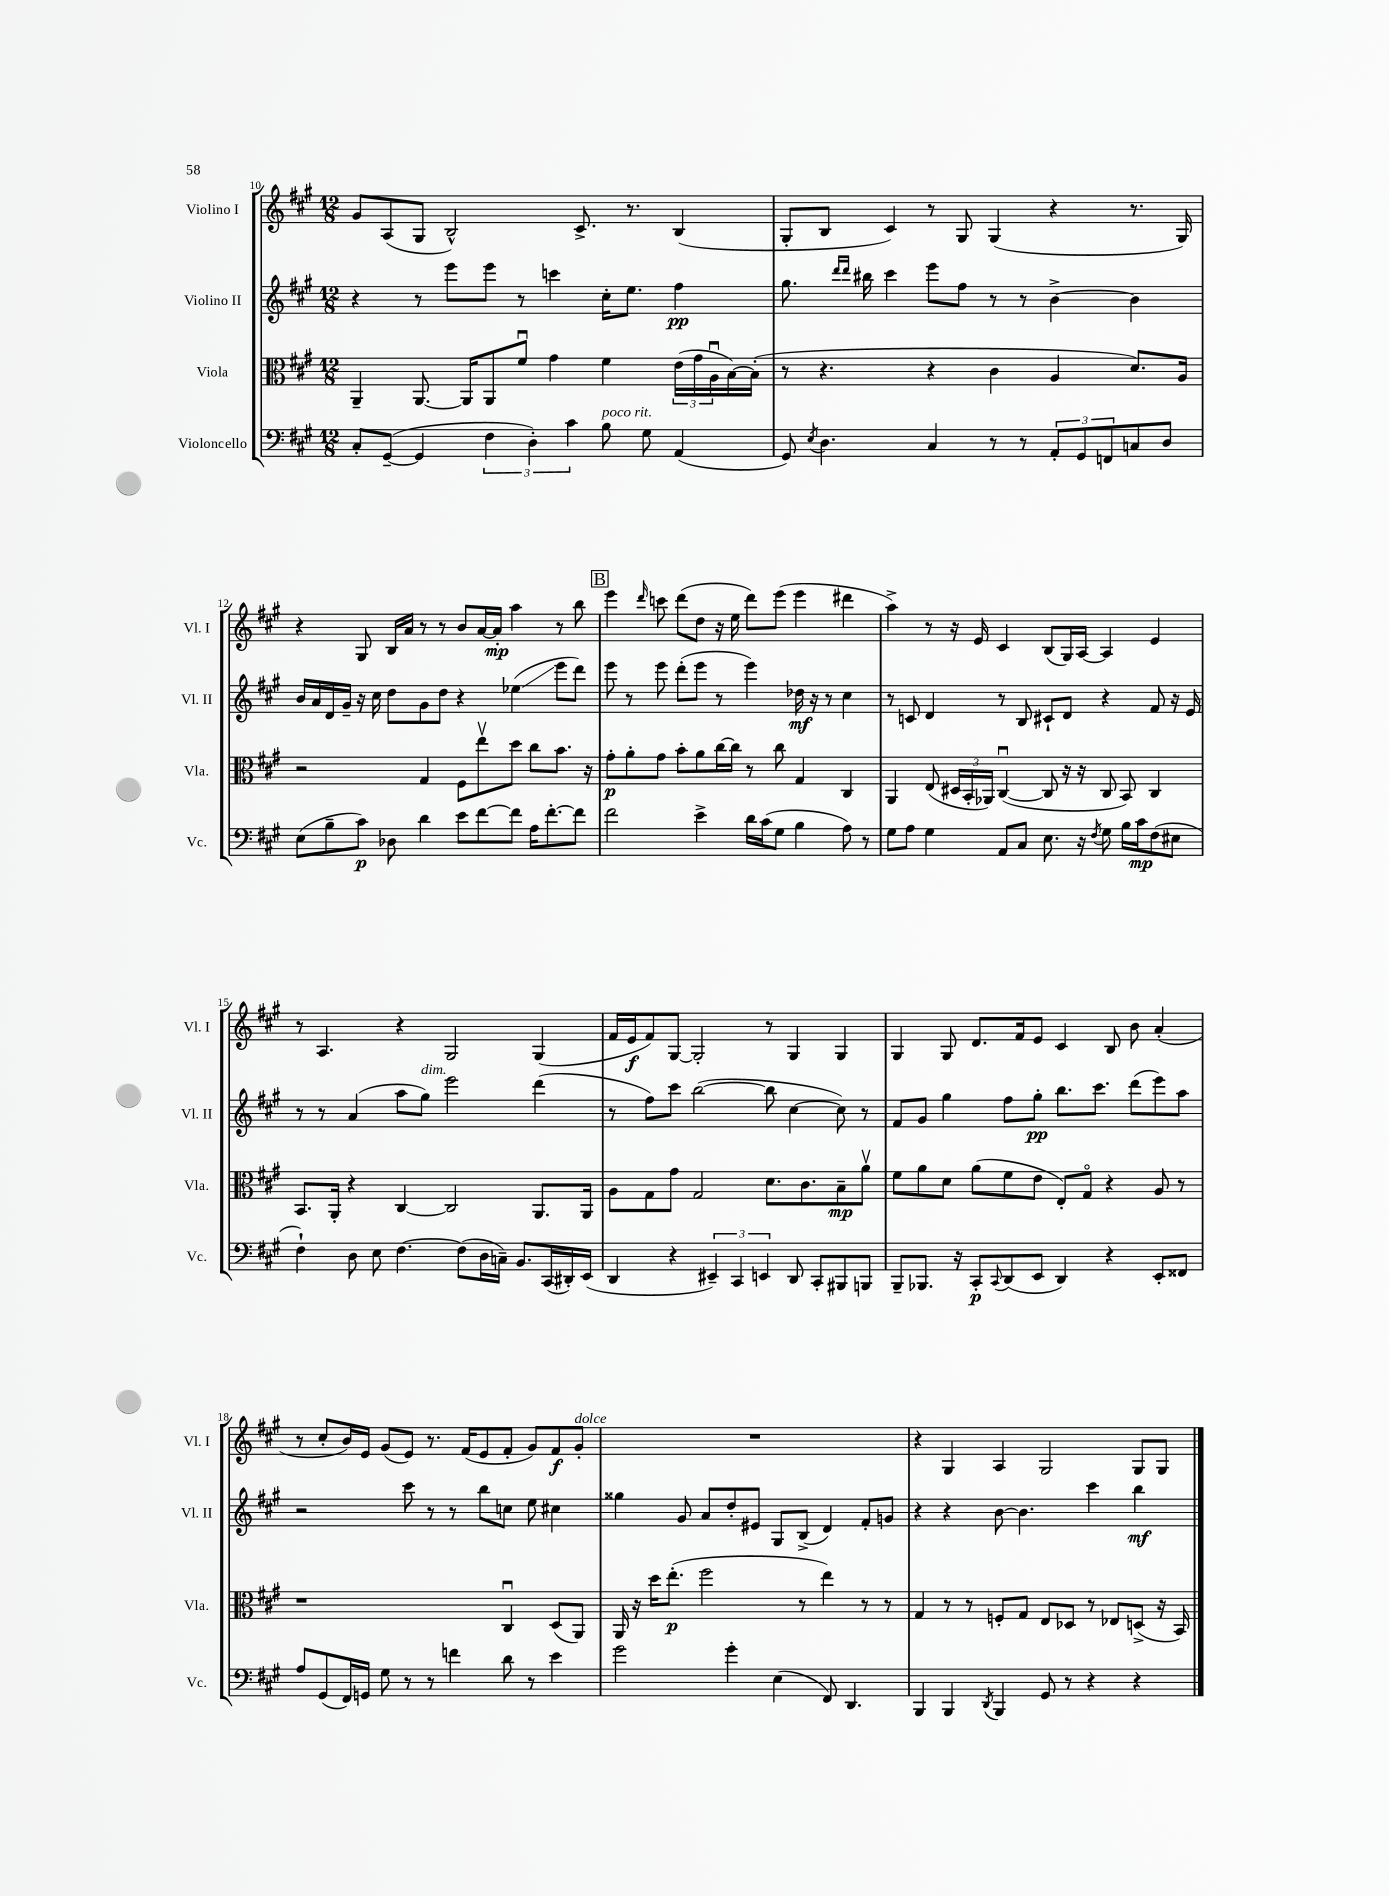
<<
\new StaffGroup <<
\new Staff = "s0" \with { instrumentName = "Violino I" shortInstrumentName = "Vl. I" } {
    \clef treble \key a \major \numericTimeSignature \time 12/8
    gis'8 a8( gis8 b2-^) cis'8.-> r8. b4( |
    gis8-. b8 cis'4) r8 gis8 gis4( r4 r8. gis16) |
    r4 gis8 b16 a'16 r8 r8 b'8 a'16~ a'16-.\mp a''4 r8 b''8 |
    \mark \markup { \box "B" } e'''4 \grace { d'''16 } c'''8 d'''8( d''8 r16 e''16 d'''8) e'''8( e'''4 dis'''4 |
    a''4->) r8 r16 e'16 cis'4 b8( gis16) a16~ a4 e'4 |
    r8 a4. r4 gis2 gis4( |
    fis'16 e'16\f fis'8) gis8~ gis2-. r8 gis4 gis4 |
    gis4 gis8 d'8. fis'16 e'8 cis'4 b8 b'8 a'4-.( |
    r8 cis''8-. b'16) e'16 gis'8( e'8) r8. fis'16( e'8 fis'8-. gis'8) fis'8\f gis'8-.^\markup { \italic "dolce" } |
    R1. |
    r4 gis4 a4 gis2 gis8 gis8 \bar "|." |
}
\new Staff = "s1" \with { instrumentName = "Violino II" shortInstrumentName = "Vl. II" } {
    \clef treble \key a \major \numericTimeSignature \time 12/8
    r4 r8 e'''8 e'''8 r8 c'''4 cis''16-. e''8. fis''4\pp |
    gis''8. \grace { d'''16 d'''16 } bis''16 cis'''4 e'''8 fis''8 r8 r8 b'4~-> b'4 |
    b'16 a'16 d'16 gis'16-- r16 cis''16 d''8 gis'8 d''8 r4 ees''4\glissando( e'''8 d'''8) |
    \mark \markup { \box "B" } e'''8 r8 e'''8 d'''8-.( e'''8 r8 e'''4) des''16\mf r16 r8 cis''4 |
    r8 c'8 d'4 r8 b8 cis'8-! d'8 r4 fis'8 r16 e'16 |
    r8 r8 a'4( a''8 gis''8^\markup { \italic "dim." }) e'''2 d'''4( |
    r8 fis''8) cis'''8 b''2~( b''8 cis''4~ cis''8) r8 |
    fis'8 gis'8 gis''4 fis''8 gis''8-.\pp b''8. cis'''8. d'''8( e'''8) a''8 |
    r2 cis'''8 r8 r8 b''8 c''8 e''8 cis''4 |
    gisis''4 gis'8 a'8 d''8-. eis'8 gis8 b8->( d'4) fis'8-. g'8 |
    r4 r4 b'8~ b'4. cis'''4 b''4\mf \bar "|." |
}
\new Staff = "s2" \with { instrumentName = "Viola" shortInstrumentName = "Vla." } {
    \clef alto \key a \major \numericTimeSignature \time 12/8
    a,4-- a,8.~ a,16 a,8 fis'8\downbow gis'4 fis'4 \tuplet 3/2 { e'16( gis'16 a16\downbow } b16~) b16-.( |
    r8 r4. r4 cis'4 a4 d'8.) a16 |
    r2 gis4 fis8 e''8\upbow d''8 cis''8 b'8. r16 |
    \mark \markup { \box "B" } gis'8-.\p a'8-. gis'8 b'8-. a'8 cis''16~ cis''16 r8 cis''8 gis4 cis4 |
    a,4 e8( \tuplet 3/2 { dis16 b,16-. aes,16) } cis4~\downbow( cis8 r16 r16 cis8 b,8) cis4 |
    b,8. a,16-. r4 cis4~ cis2 a,8. a,16 |
    a8 gis8 gis'8 gis2 d'8. cis'8. b8--\mp a'8\upbow |
    fis'8 a'8 d'8 a'8( fis'8 e'8 e8-.) gis8\flageolet r4 a8 r8 |
    r1 cis4\downbow d8( a,8) |
    a,16 r16 d''16 e''8.-.\p( fis''2 r8 e''4) r8 r8 |
    gis4 r8 r8 f8-. gis8 e8 des8 r8 ees8 d8->( r16 b,16) \bar "|." |
}
\new Staff = "s3" \with { instrumentName = "Violoncello" shortInstrumentName = "Vc." } {
    \clef bass \key a \major \numericTimeSignature \time 12/8
    cis8-. gis,8~--( gis,4 \tuplet 3/2 { fis4 d4-.) cis'4 } b8^\markup { \italic "poco rit." } gis8 a,4( |
    gis,8) \acciaccatura { e8 } d4. cis4 r8 r8 \tuplet 3/2 { a,8-. gis,8 f,8 } c8 d8 |
    e8( b8-- cis'8\p) des8 d'4 e'8 fis'8~ fis'8 a16 fis'8.~-. fis'8 |
    \mark \markup { \box "B" } fis'2 e'4-> d'16 cis'16( gis8 b4 a8) r8 |
    gis8 a8 gis4 a,8 cis8 e8. r16 \acciaccatura { fis8 } gis8 b16 cis'16\mp fis8( eis8 |
    fis4-!) d8 e8 fis4.~ fis8( d16 c16--) b,8. cis,16( dis,16-.) e,16( |
    d,4 r4 \tuplet 3/2 { eis,4--) cis,4 e,4 } d,8 cis,8-. bis,,8 b,,8 |
    b,,8-- bes,,8. r16 cis,8-.\p \appoggiatura { cis,8 } d,8( e,8 d,4) r4 e,8-. fisis,8 |
    a8 gis,8( fis,16) g,16 gis8 r8 r8 f'4 d'8 r8 e'4 |
    gis'2 gis'4-. e4( fis,8) d,4. |
    b,,4 b,,4 \acciaccatura { d,8 } b,,4 gis,8 r8 r4 r4 \bar "|." |
}
>>
>>
\layout { \context { \Score currentBarNumber = #10 } }
